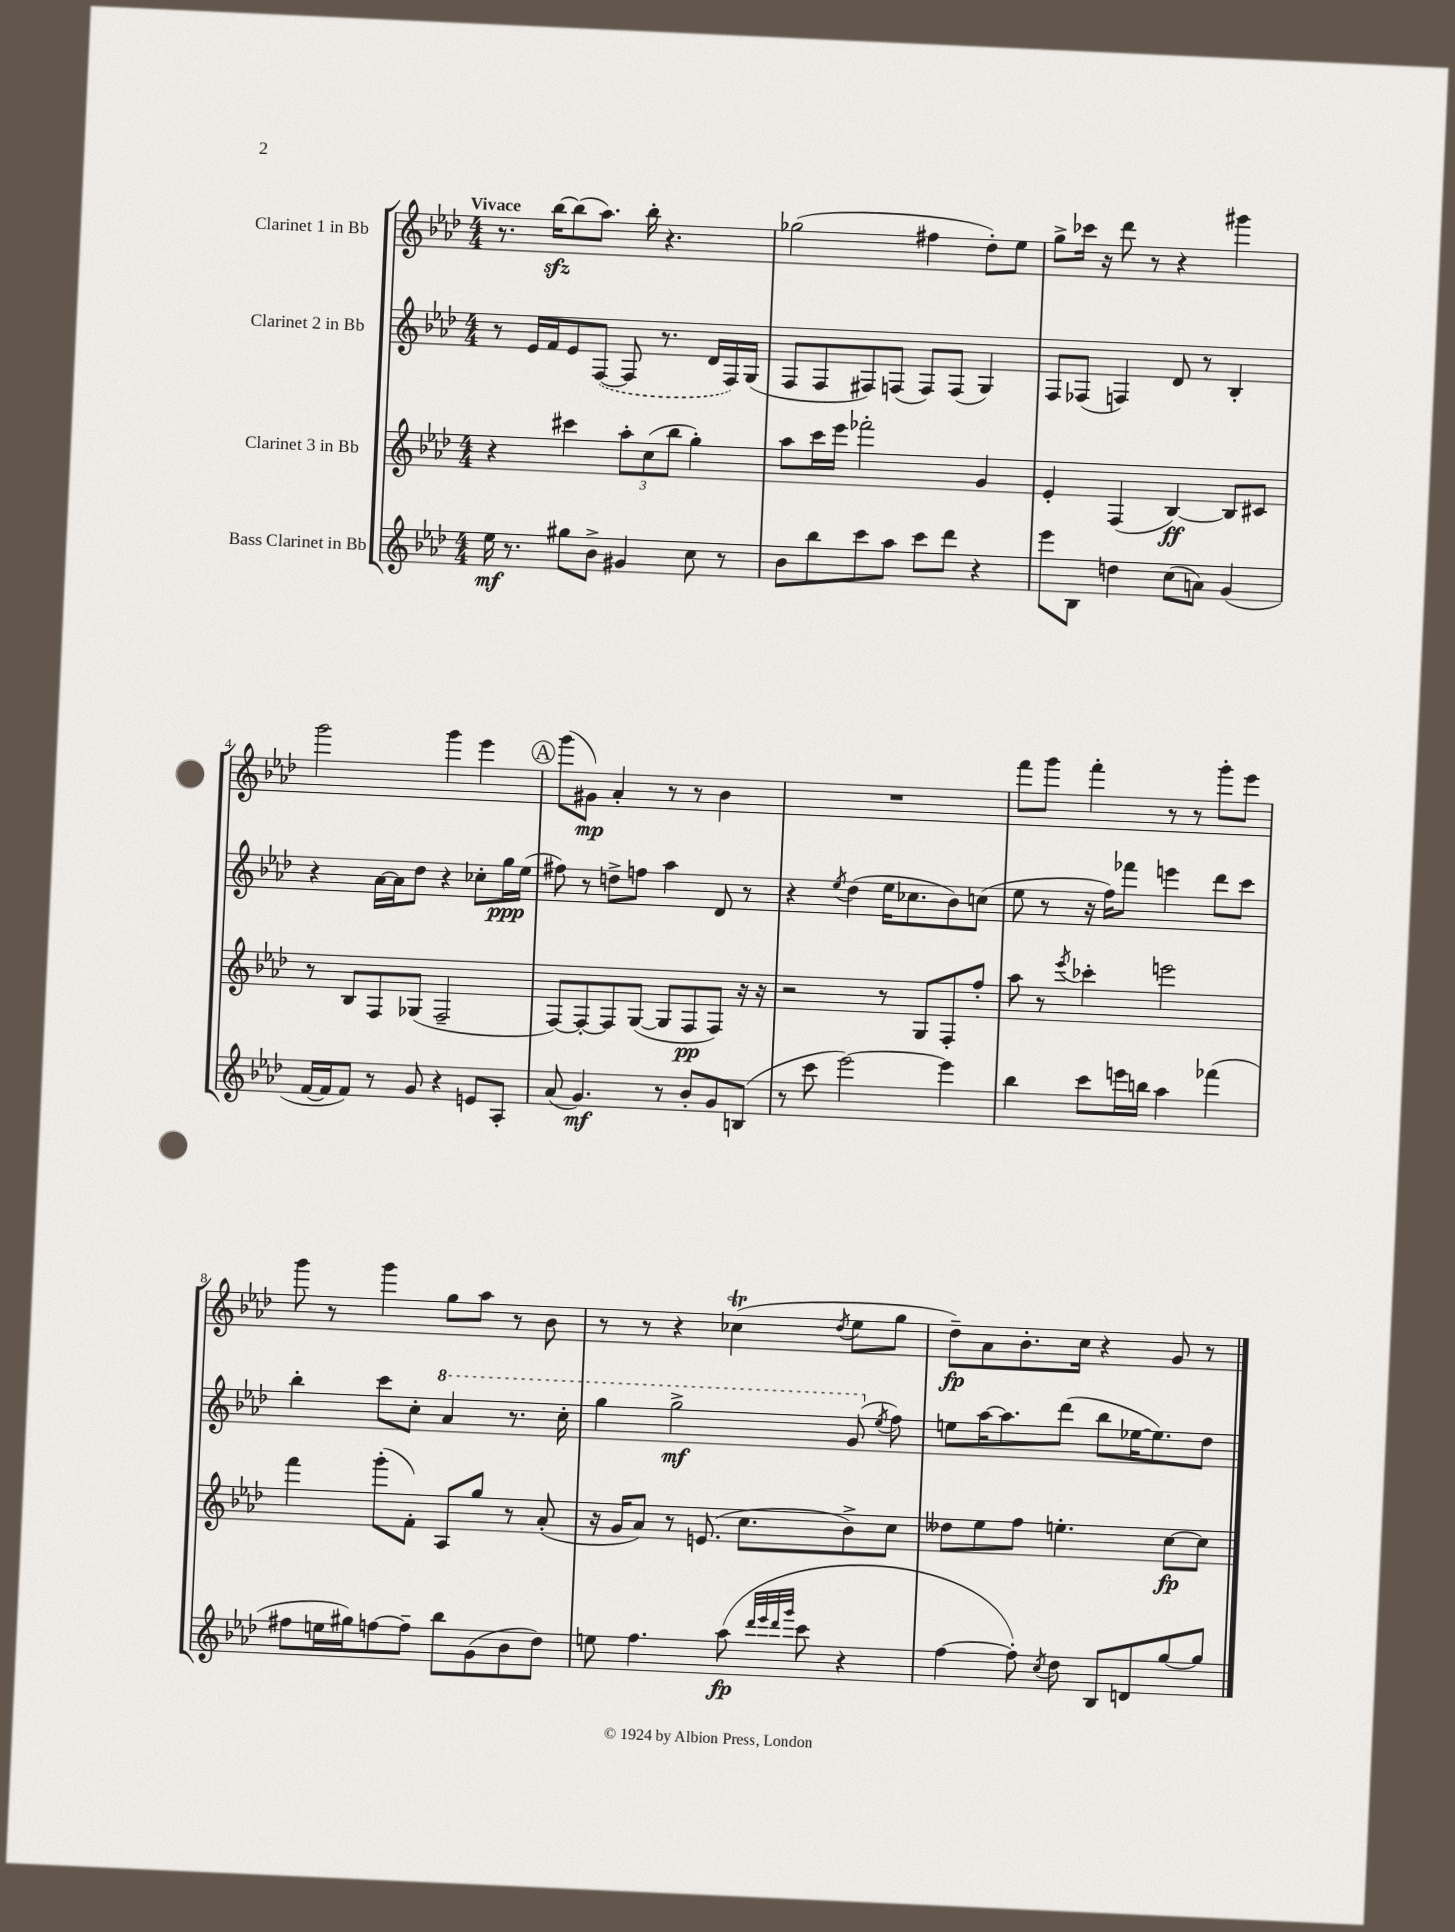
<<
\new StaffGroup <<
\new Staff = "s0" \with { instrumentName = "Clarinet 1 in Bb" } {
    \clef treble \key aes \major \numericTimeSignature \time 4/4 \tempo "Vivace"
    \autoBeamOff r8. bes''16[~\sfz bes''8( aes''8.]) bes''16-. r4. |
    ges''2( fis''4 des''8[-.) ees''8] |
    g''8[-> ces'''16] r16 des'''8 r8 r4 gis'''4 |
    g'''2 g'''4 ees'''4 |
    \mark \markup { \circle "A" } g'''8[( gis'8]\mp) aes'4-. r8 r8 bes'4 |
    R1 |
    f'''8[ g'''8] f'''4-. r8 r8 g'''8[-. ees'''8] |
    g'''8 r8 g'''4 g''8[ aes''8] r8 bes'8 |
    r8 r8 r4 ces''4\trill( \acciaccatura { des''8 } ees''8[ g''8] |
    des''8[--\fp) aes'8 bes'8.-. c''16] r4 g'8 r8 \bar "|." |
}
\new Staff = "s1" \with { instrumentName = "Clarinet 2 in Bb" } {
    \clef treble \key aes \major \numericTimeSignature \time 4/4
    \autoBeamOff r8 ees'16[ f'16 ees'8 \once \slurDashed f8]~( f8 r8. des'16[ f16) g16]( |
    f8[ f8 fis8) f8]( f8[) f8]( g4) |
    f8[ fes8]( f4) des'8 r8 bes4-. |
    r4 aes'16[~ aes'16 des''8] r4 ces''8[-. g''16\ppp ees''16]( |
    \mark \markup { \circle "A" } fis''8) r8 d''8[-> f''8] aes''4 des'8 r8 |
    r4 \acciaccatura { ees''8 } des''4( ees''16[ ces''8. bes'8) c''8]( |
    ees''8 r8 r16 f''16[) fes'''8] e'''4 des'''8[ c'''8] |
    bes''4-. c'''8[ c''8]-. \ottava #1 aes''4 r8. c'''16-. |
    g'''4 g'''2->\mf g''8( \ottava #0 \acciaccatura { ees''8 } f''8) |
    e''8[ aes''16~ aes''8. des'''8]( bes''8[ ees''16~ ees''8.) des''8] \bar "|." |
}
\new Staff = "s2" \with { instrumentName = "Clarinet 3 in Bb" } {
    \clef treble \key aes \major \numericTimeSignature \time 4/4
    \autoBeamOff r4 cis'''4 \tuplet 3/2 { aes''8[-. c''8( bes''8] } g''4-.) |
    aes''8[ c'''16 ees'''16] fes'''2-. g'4 |
    ees'4-. f4( bes4~\ff) bes8[ cis'8] |
    r8 bes8[ f8 ges8]( f2-- |
    \mark \markup { \circle "A" } f8[~) f8~-. f8 g8]~( g8[ f8\pp f8]) r16 r16 |
    r2 r8 g8[ f8-. f''8]-. |
    aes''8 r8 \acciaccatura { ees'''8 } ces'''4-. e'''2 |
    f'''4 g'''8[-.( f'8]-.) aes8[ g''8] r8 aes'8-.( |
    r16 g'16[ aes'8]) r8 e'8.( c''8.[ bes'8->) c''8] |
    deses''8[ ees''8 f''8] e''4.-. c''8[~\fp c''8] \bar "|." |
}
\new Staff = "s3" \with { instrumentName = "Bass Clarinet in Bb" } {
    \clef treble \key aes \major \numericTimeSignature \time 4/4
    \autoBeamOff ees''16\mf r8. gis''8[ bes'8]-> gis'4 c''8 r8 |
    bes'8[ bes''8 c'''8 aes''8] c'''8[ des'''8] r4 |
    ees'''8[ bes8] d''4 c''8[( a'8]) g'4( |
    f'16[~ f'16 f'8]) r8 g'8 r4 e'8[ aes8]-. |
    \mark \markup { \circle "A" } aes'8( g'4.\mf) r8 bes'8[-. g'8 b8]( |
    r8 c'''8 ees'''2~) ees'''4 |
    bes''4 c'''8[ e'''16 b''16] aes''4 fes'''4( |
    fis''8[ e''16 gis''16) f''8~ f''8]-- bes''8[ g'8( bes'8 des''8]) |
    e''8 f''4. aes''8\fp( \grace { des'''32[ ees'''32 des'''32 g'''32] } c'''8 r4 |
    f''4~ f''8-.) \acciaccatura { c''8 } des''8 bes8[ d'8 g''8~ g''8] \bar "|." |
}
>>
>>
